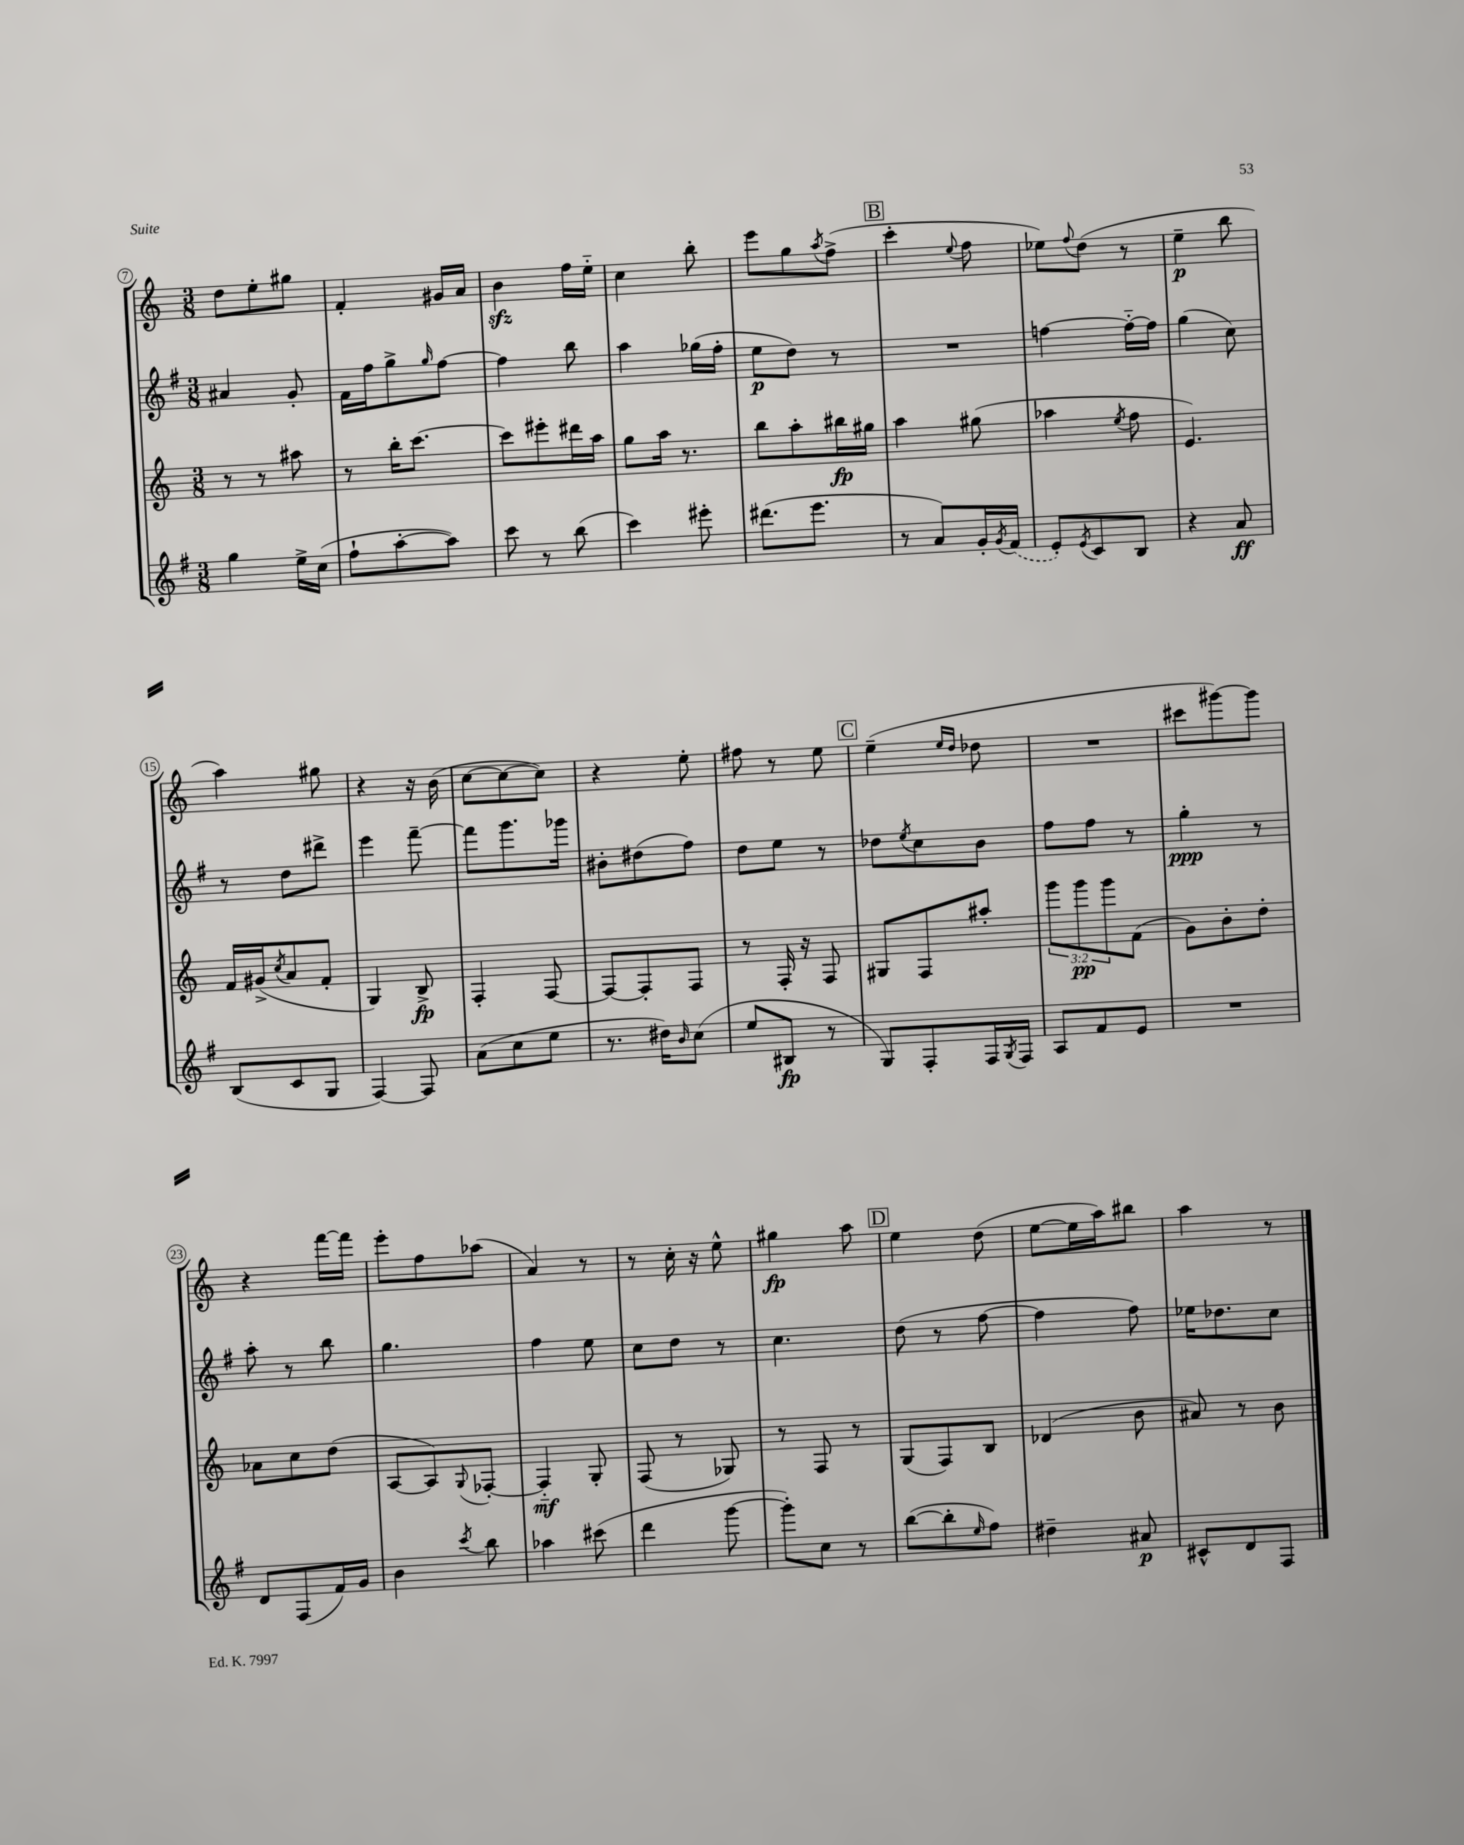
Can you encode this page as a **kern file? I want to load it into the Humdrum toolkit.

**kern	**kern	**kern	**kern
*staff4	*staff3	*staff2	*staff1
*clefG2	*clefG2	*clefG2	*clefG2
*k[f#]	*k[]	*k[f#]	*k[]
*M3/8	*M3/8	*M3/8	*M3/8
4gg	8r	4a#	8dd
.	8r	.	8ee'
16ee^	8aa#	8g'	8gg#
(16cc	.	.	.
=	=	=	=
8ff#`	8r	16f#	4f'
.	.	16ff#	.
[8aa'	16bb'	8gg^	.
.	[8.ccc	.	.
.	.	16qqgg	.
8aa])	.	[8ff#	16g#
.	.	.	16a
=	=	=	=
8ccc	8ccc]	4ff#]	4b
8r	8eee#'	.	.
(8bb	16ddd#	8bb	16ff
.	16aa	.	16ee'~
=	=	=	=
4ccc)	8gg	4aa	4cc
.	16aa	.	.
.	8.r	.	.
8eee#'	.	(16gg-	8bb'
.	.	16ff#'	.
=	=	=	=
(8.ddd#	8bb	8ee	8eee
.	8aa'	8dd)	8gg
8.eee	.	.	.
.	.	.	8qaa
.	16bb#	8r	(8ff^
.	16gg#	.	.
=	=	=	=
8r	4aa	4.r	4ccc'
8a)	.	.	.
.	.	.	8qqee
16g'	(8gg#	.	8ff
8qg	.	.	.
(16f#	.	.	.
=	=	=	=
8e')	4aa-	[4ff	8ee-)
8qe	.	.	8qqff
8c	.	.	(8dd
.	8qee	.	.
8B	8ff	16ff'~_	8r
.	.	16ff]	.
=	=	=	=
4r	4.e)	(4gg	4ee~
8a	.	8cc)	8bb
=	=	=	=
(8B	16f	8r	4aa)
.	(16g#^	.	.
.	8qcc	.	.
8c	8a	8dd	.
8G	8f'	8ddd#^	8gg#
=	=	=	=
[4F#)	4G)	4eee	4r
8F#]	8B^	[8fff#~	16r
.	.	.	(16b
=	=	=	=
(8a	4F'	8fff#]	[8cc
8cc	.	8.ggg	8cc_
8ee	[8F	.	8cc])
.	.	16ggg-	.
=	=	=	=
8.r	8F_	8b#'	4r
.	8F']	(8dd#	.
16dd#)	.	.	.
16qqb	.	.	.
(8cc	8F	8ff#)	8ee'
=	=	=	=
8ee	8r	8dd	8ff#
8B#	16F'	8ee	8r
.	16r	.	.
8r	8F	8r	8ee
=	=	=	=
8G)	8G#	8dd-	(4ee~
.	.	8qee	.
8F#'	8F	8cc	.
.	.	.	16qqee
.	.	.	16qqdd
16F#	8aa#'	8b	8dd-
8qG	.	.	.
16F#	.	.	.
=	=	=	=
8A	12ggg	8ff#	4.r
.	12ggg	.	.
8f#	.	8ff#	.
.	12ggg	.	.
8e	(8f	8r	.
=	=	=	=
4.r	8g)	4gg'	8ccc#
.	8b'	.	[8ggg#)
.	8dd'	8r	8ggg#]
=	=	=	=
8d	8a-	8aa'	4r
(8F#	8cc	8r	.
16f#)	(8dd	8bb	[16fff
16g	.	.	16fff]
=	=	=	=
4b	[8A	4.gg	8eee'
.	8A])	.	8ff
8qccc	8qqG	.	.
8bb	[8F-'	.	(8aa-
=	=	=	=
4aa-	4F-'~]	4ff#	4a)
(8ccc#	8G'	8ee	8r
=	=	=	=
4ddd	(8F	8cc	8r
.	8r	8dd	16cc'
.	.	.	16r
[8ggg	8G-)	8r	8ee^^
=	=	=	=
8ggg'])	8r	4.cc	4gg#
8cc	8F	.	.
8r	8r	.	8aa
=	=	=	=
([8bb	(8G	(8dd	4ee
8bb']	8F)	8r	.
16qqee	.	.	.
8ff#)	8B	[8ff#	(8dd
=	=	=	=
4dd#~	(4d-	4ff#]	[8ee
.	.	.	16ee]
.	.	.	16aa)
8a#	8b	8ff#)	8bb#
=	=	=	=
8c#^^	8a#)	16ee-	4aa
.	.	8.dd-	.
8d	8r	.	.
8F#	8b	8cc	8r
==	==	==	==
*-	*-	*-	*-
